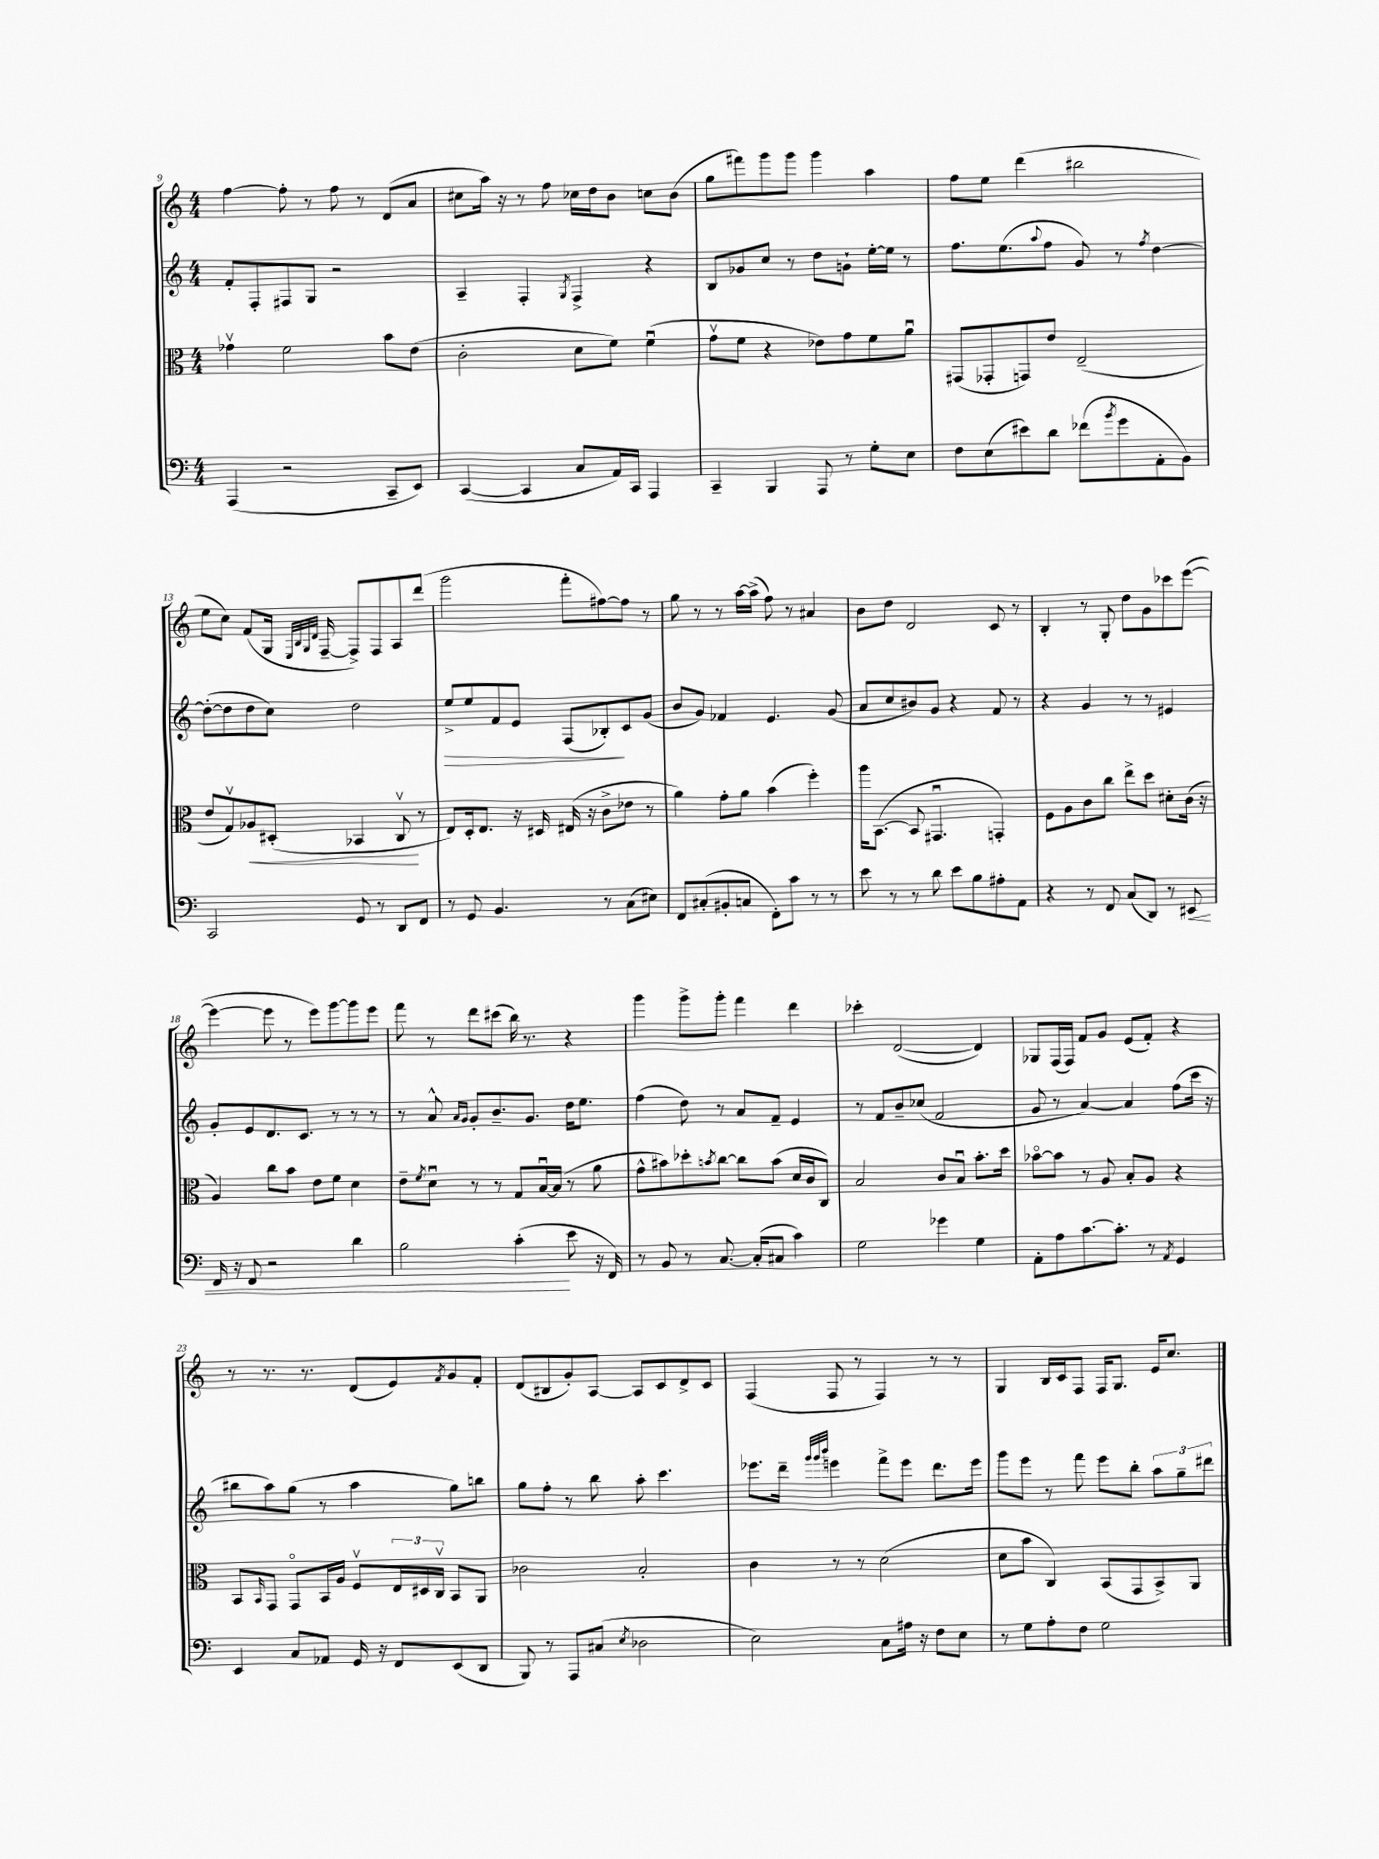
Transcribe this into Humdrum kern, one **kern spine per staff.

**kern	**dynam	**kern	**dynam	**kern	**dynam	**kern
*part4	*part4	*part3	*part3	*part2	*part2	*part1
*staff4	*staff4	*staff3	*staff3	*staff2	*staff2	*staff1
*clefF4	*	*clefC3	*	*clefG2	*	*clefG2
*k[]	*	*k[]	*	*k[]	*	*k[]
*M4/4	*	*M4/4	*	*M4/4	*	*M4/4
=9	=9	=9	=9	=9	=9	=9
(4AAA/	.	4g-Xv\	.	8f'/L	.	[4ff\
.	.	.	.	8F'/	.	.
2r	.	2f\	.	8F#X/	.	8ff'\]
.	.	.	.	8G/J	.	8r
.	.	.	.	2r	.	8ff\
.	.	.	.	.	.	8r
8CC~/L	.	8b\L	.	.	.	(8d/L
8EE/J)	.	(8e\J	.	.	.	8a/J
=10	=10	=10	=10	=10	=10	=10
([4CC/	.	2c'\	.	4A~/	.	8cc#X\L
.	.	.	.	.	.	16aa\Jk)
.	.	.	.	.	.	16r
4CC/]	.	.	.	4F'/	.	8r
.	.	.	.	.	.	8ff\
.	.	.	.	8qG/	.	.
8C/L	.	8d\L	.	4F^/	.	16cc-X\LL
.	.	.	.	.	.	16dd\J
16AA/L)	.	8f\J)	.	.	.	8b\J
16CC/JJ	.	.	.	.	.	.
4AAA/	.	(4fu\	.	4r	.	8ccn\L
.	.	.	.	.	.	(8b\J
=11	=11	=11	=11	=11	=11	=11
4CC~/	.	8gv\L	.	8B/L	.	8gg\L
.	.	8f\J	.	8g-X/	.	8fff#X\)
4BBB/	.	4r	.	8cc/J	.	8ggg\
.	.	.	.	8r	.	8ggg\J
8AAA/	.	8e-X\L)	.	8dd\L	.	4ggg\
8r	.	8g\	.	8gn`\J	.	.
8G'\L	.	8f\	.	[16ee'\LL	.	4aa\
.	.	.	.	16ee\JJ]	.	.
8E\J	.	8au\J	.	8r	.	.
=12	=12	=12	=12	=12	=12	=12
8F\L	.	(8GG#X/L	.	8.ff\L	.	8ff\L
(8E\	.	8GG-X'/	.	.	.	8ee\J
.	.	.	.	(8.ee\	.	.
8e#X\)	.	8GGn/)	.	.	.	(4ddd\
.	.	.	.	8qqaa/	.	.
8d\J	.	8e/J	.	8ff\J	.	.
(8f-X\L	.	(2E~/	.	8g/)	.	2bb#X\
8qb/	.	.	.	.	.	.
8g\	.	.	.	8r	.	.
.	.	.	.	8qff/	.	.
8AA'\	.	.	.	[4dd\	.	.
8BB\J)	.	.	.	.	.	.
!!LO:LB:g=z
=13	=13	=13	=13	=13	=13	=13
2CC/	.	8e/L	.	(8dd'\L_	.	8ee\L
.	.	8Gv/)	.	8dd\]	.	8cc\J)
!	!	!	!LO:HP:b	!	!	!
.	.	8A-X/	<	8dd\	.	(8f/L
.	.	(8D#X'/J	.	8cc\J)	.	16G/Jk
.	.	.	.	.	.	32qqE/LLL
.	.	.	.	.	.	32qqB/
.	.	.	.	.	.	32qqG/
.	.	.	.	.	.	32qqd/JJJ
.	.	.	.	.	.	[16F~/
8GG/	.	4BB-X/	.	2dd\	.	8F^/L])
8r	.	.	.	.	.	8F/
8DD/L	.	8Cv/	.	.	.	8A/
8FF/J	.	8r	[	.	.	(8ddd/J
=14	=14	=14	=14	=14	=14	=14
!	!	!	!	!	!LO:HP:b	!
8r	.	8E/L)	.	8ee^/L	>	2ggg\
8GG/	.	16D'/k	.	8ee/	.	.
.	.	8.E/J	.	.	.	.
4.BB/	.	.	.	8f/	.	.
.	.	16r	.	8e/J	.	.
.	.	16D#X/	.	.	.	.
.	.	(16E#X/	.	(8F/L	.	8fff'\L
.	.	16r	.	.	.	.
8r	.	8c^\L	.	8B-X'/)	.	[8ff#X\)
(8C\L	.	8e-X\J	.	8c/	]	8ff#\J]
8E#X\J)	.	8r	.	(8g/J	.	8r
=15	=15	=15	=15	=15	=15	=15
8FF/L	.	4a\)	.	8b/L	.	8gg\
(8C#X'/	.	.	.	8g/J)	.	8r
8BB#X'/	.	8g'\L	.	4f-X/	.	8r
8Cn/J	.	8a\J	.	.	.	[16aa\LL
.	.	.	.	.	.	(16aa^\JJ]
8FF'\L)	.	(4b\	.	4.e/	.	8ff\)
8c\J	.	.	.	.	.	8r
8r	.	4ff'\)	.	.	.	4a#X/
8r	.	.	.	(8g/	.	.
=16	=16	=16	=16	=16	=16	=16
8e\	.	16aa\KL	.	8a/L	.	8b\L
.	.	([8.BB\J	.	.	.	.
8r	.	.	.	8cc/	.	8dd\J
8r	.	8BB/]	.	8b#X/)	.	2d/
8d\	.	4.GG#Xu/	.	8g/J	.	.
8e\L	.	.	.	4r	.	.
8B\	.	.	.	.	.	.
8A#X'\	.	4GGn'/)	.	8f/	.	8c/
8AA\J	.	.	.	8r	.	8r
=17	=17	=17	=17	=17	=17	=17
4r	.	8F\L	.	4r	.	4B'/
.	.	8A\	.	.	.	.
8r	.	8c\	.	4g/	.	8r
8FF/	.	8cc\J	.	.	.	8G'/
(8C/L	.	8ee^\L	.	8r	.	8dd\L
8DD/J)	.	8dd\J	.	8r	.	8g\
8r	.	8d#X'\L	.	4e#X/	.	8ccc-X\
!	!LO:HP:b	!	!	!	!	!
8EE#X/	<	(16c\Jk	.	.	.	([8eee\J
.	.	16r	.	.	.	.
!!LO:LB:g=z
=18	=18	=18	=18	=18	=18	=18
16FF/	.	4A/)	.	8g'/L	.	4eee\_
16r	.	.	.	.	.	.
8FF/	.	.	.	8e/	.	.
2r	.	8cc\L	.	8.d/	.	8eee\]
.	.	8b\J	.	.	.	8r
.	.	.	.	8.c/J	.	.
.	.	8e\L	.	.	.	8eee\L)
.	.	8f\J	.	8r	.	[8ggg\
4d\	.	4d\	.	8r	.	8ggg\]
.	.	.	.	8r	.	8eee\J
=19	=19	=19	=19	=19	=19	=19
2B\	.	8e~\L	.	8r	.	8fff\
.	.	8qf/	.	.	.	.
.	.	8du\J	.	8a^^/	.	8r
.	.	.	.	16qqa/LL	.	.
.	.	.	.	16qqg/JJ	.	.
.	.	8r	.	8g'/L	.	8ddd\L
.	.	8r	.	8.b~/	.	(8ccc#X\J
(4c'\	.	8G/L	.	.	.	16bb\)
.	.	.	.	8.g/J	.	8.r
.	.	[16Bu/L	.	.	.	.
.	.	(16B/JJ]	.	.	.	.
8e\	[	8r	.	16dd\KL	.	4r
.	.	.	.	8.ee\J	.	.
16r	.	8a\	.	.	.	.
16FF/)	.	.	.	.	.	.
=20	=20	=20	=20	=20	=20	=20
8r	.	8g^^\L	.	(4ff\	.	4ggg\
8BB/	.	8b#X\)	.	.	.	.
8r	.	8dd-X'\	.	8dd\)	.	8ggg^\L
.	.	8qbn/	.	.	.	.
[8.C/	.	[8cc\J	.	8r	.	8ggg'\J
.	.	8cc\L]	.	8a/L	.	4fff\
(16C'/KL]	.	.	.	.	.	.
8C#X/J	.	(8b\J	.	8f~/J	.	.
4c\)	.	16d/LL	.	4e/	.	4ddd\
.	.	16c/J	.	.	.	.
.	.	8C/J)	.	.	.	.
=21	=21	=21	=21	=21	=21	=21
2G\	.	2B/	.	8r	.	4ccc-X'\
.	.	.	.	8f/L	.	.
.	.	.	.	8b~/	.	([2d/
.	.	.	.	(8cc-X/J	.	.
4g-X\	.	8c/L	.	2f/	.	.
.	.	8Bu/J	.	.	.	.
4G\	.	8.b'\L	.	.	.	4d/])
.	.	16dd\Jk	.	.	.	.
=22	=22	=22	=22	=22	=22	=22
8AA'\L	.	[8b-X\L	.	8g/	.	8G-X/L
8A\	.	8b-\J]	.	8r	.	(16F/L
.	.	.	.	.	.	16F/JJ)
[8.c\	.	8r	.	[4a/)	.	8f/L
.	.	8A/	.	.	.	8g/J
8.c'\J]	.	.	.	.	.	.
.	.	8B'/L	.	4a/]	.	(8e/L
8r	.	8A/J	.	.	.	8f'/J)
8qAA/	.	.	.	.	.	.
4GG/	.	4r	.	(8ff\L	.	4r
.	.	.	.	16ccc\Jk	.	.
.	.	.	.	16r	.	.
!!LO:LB:g=z
=23	=23	=23	=23	=23	=23	=23
4EE/	.	8BB/L	.	8bb#X\L	.	8r
.	.	16qqBB/	.	.	.	.
.	.	8GG/J	.	8aa\)	.	8.r
8C/L	.	8GG/L	.	(8gg\J	.	.
.	.	.	.	.	.	8.r
8AA-X/J	.	16BB/L	.	8r	.	.
.	.	16A/JJ	.	.	.	.
16GG/	.	8Fv/L	.	4aa\	.	(8d/L
16r	.	.	.	.	.	.
8FF/L	.	24E/L	.	.	.	8e/)
.	.	24D#X/	.	.	.	.
.	.	24Cv/JJ	.	.	.	.
.	.	.	.	.	.	8qf/
(8EE/	.	8BB/L	.	8gg\L)	.	8g/
8DD/J	.	8AA/J	.	8bbn\J	.	8f'/J
=24	=24	=24	=24	=24	=24	=24
8BBB/)	.	2c-X\	.	8gg\L	.	(8d/L
8r	.	.	.	8ff'\J	.	8B#X/
8AAA/L	.	.	.	8r	.	8g'/)
(8C#X/J	.	.	.	8bb\	.	[8A/J
8qE/	.	.	.	.	.	.
2D-X\	.	2B'/	.	8aa'\	.	8A/L]
.	.	.	.	4.ccc\	.	8c/
.	.	.	.	.	.	8d^/
.	.	.	.	.	.	8c/J
=25	=25	=25	=25	=25	=25	=25
2E\)	.	4c\	.	8.eee-X\L	.	(4F/
.	.	.	.	16ddd~\Jk	.	.
.	.	.	.	32qqggg/LLL	.	.
.	.	.	.	32qqggg/	.	.
.	.	.	.	32qqbbb/JJJ	.	.
.	.	8r	.	4eeen\	.	8F/
.	.	8r	.	.	.	8r
8C\L	.	(2d\	.	8fff^\L	.	4F/)
16A#X\Jk	.	.	.	8eee\J	.	.
16r	.	.	.	.	.	.
8F\L	.	.	.	8.ddd\L	.	8r
8E\J	.	.	.	.	.	8r
.	.	.	.	16eee\Jk	.	.
=26	=26	=26	=26	=26	=26	=26
8r	.	8d\L	.	8ggg\L	.	4G/
8G\L	.	8b\J	.	8eee\J	.	.
8A'\	.	4C/)	.	8r	.	16B/LL
.	.	.	.	.	.	16c/J
8F\J	.	.	.	8fff\	.	8F/J
2G\	.	(8BB/L	.	8eee\L	.	16F/KL
.	.	.	.	.	.	8.G/J
.	.	8GG/	.	8bb'\J	.	.
.	.	8BB^/)	.	12aa\L	.	16e/KL
.	.	.	.	.	.	8.cc/J
.	.	.	.	12gg~\	.	.
.	.	8AA/J	.	.	.	.
.	.	.	.	12ddd#X\J	.	.
==	==	==	==	==	==	==
*-	*-	*-	*-	*-	*-	*-
